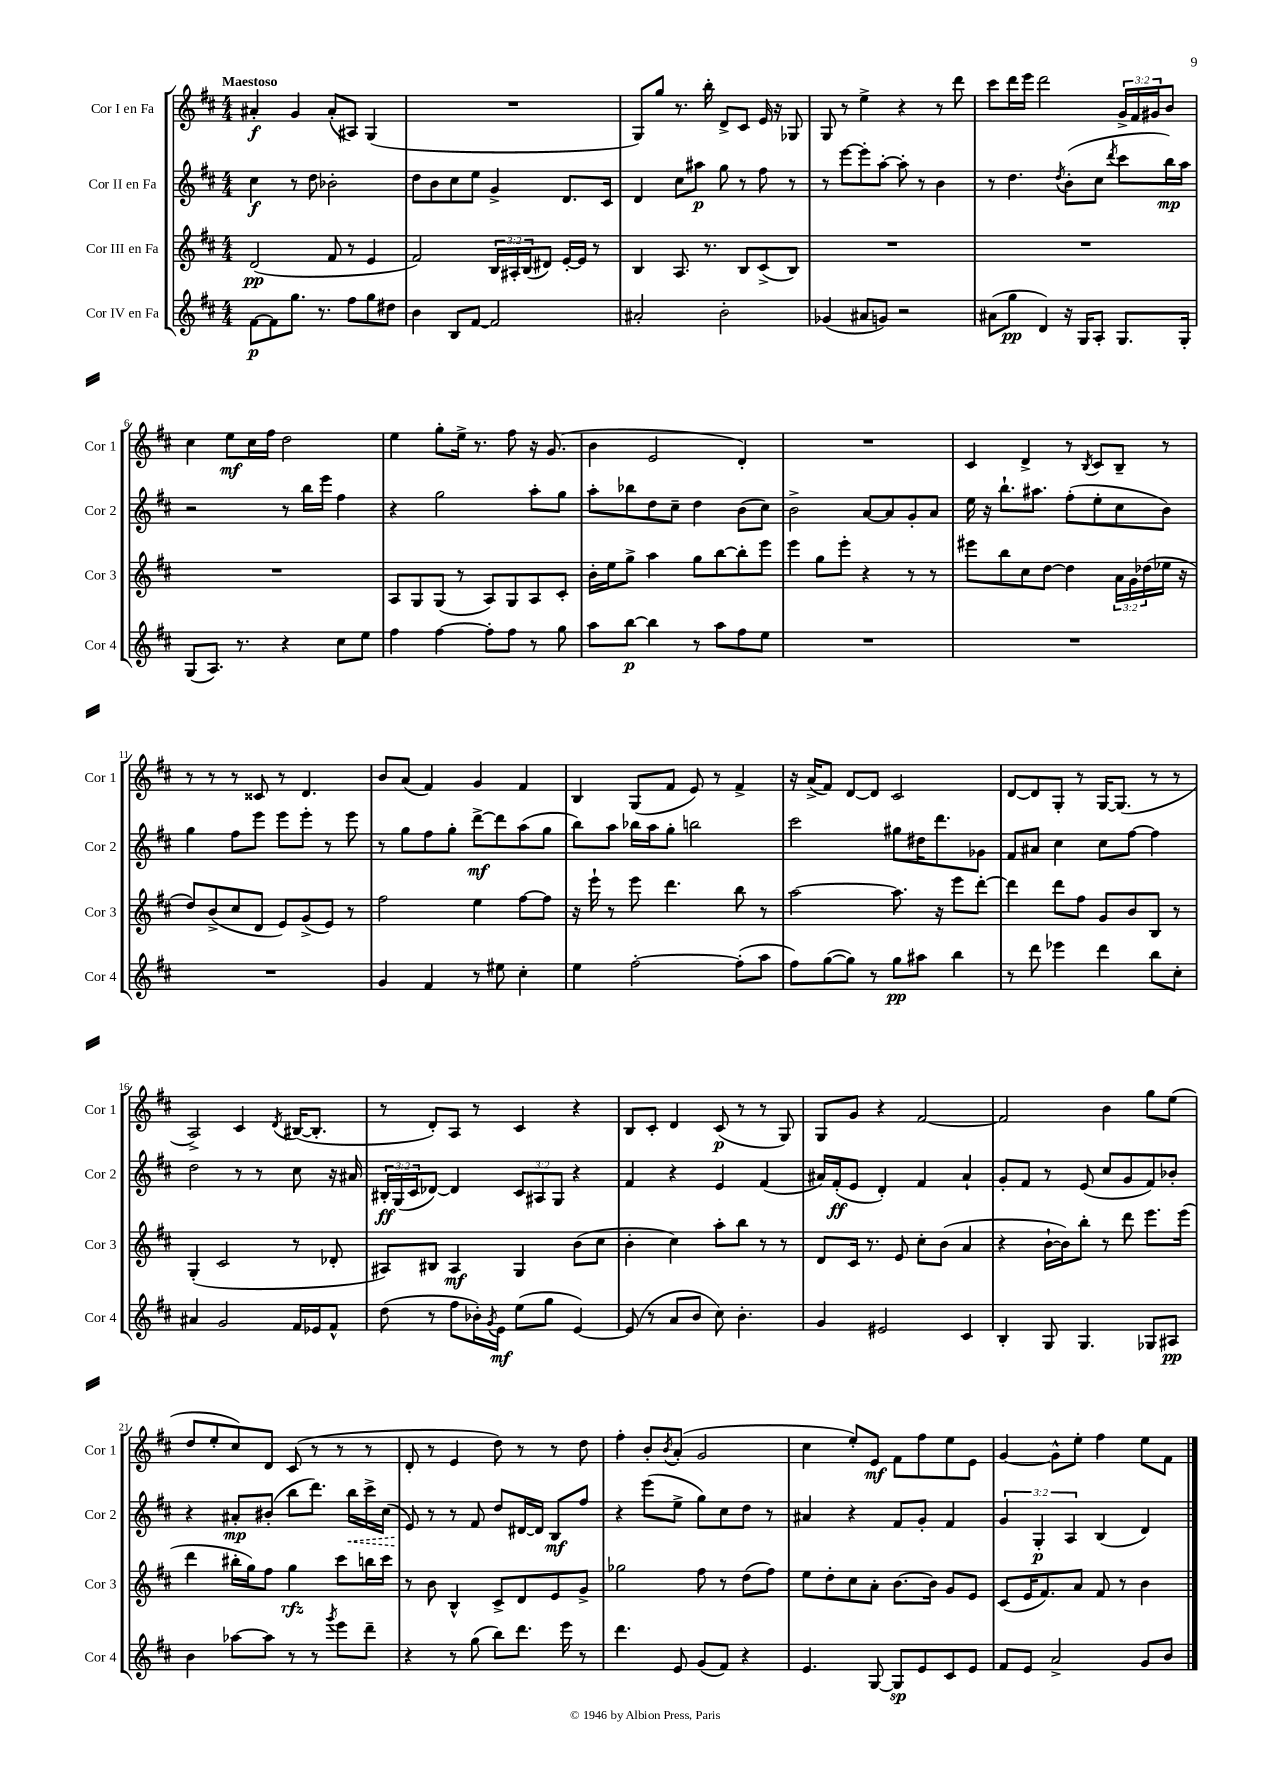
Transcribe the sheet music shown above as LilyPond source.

<<
\new StaffGroup <<
\new Staff = "s0" \with { instrumentName = "Cor I en Fa" shortInstrumentName = "Cor 1" } {
    \clef treble \key d \major \numericTimeSignature \time 4/4 \override Staff.TupletNumber.text = #tuplet-number::calc-fraction-text \tempo "Maestoso"
    ais'4-.\f g'4 ais'8-.( ais8) g4( |
    R1 |
    g8) g''8 r8. b''16-. d'8-> cis'8 e'16 r16 ges8 |
    g8 r8 e''4-> r4 r8 d'''8 |
    cis'''8 d'''16 e'''16 d'''2 \tuplet 3/2 { g'16-> fis'16 gis'16 } b'8 |
    cis''4 e''8\mf cis''16 fis''16 d''2 |
    e''4 g''8-. e''16-> r8. fis''8 r16 g'8.( |
    b'4 e'2 d'4-.) |
    R1 |
    cis'4 d'4-> r8 \acciaccatura { b8 } cis'8 b8-- r8 |
    r8 r8 r8 cisis'8 r8 d'4. |
    b'8 a'8( fis'4) g'4 fis'4 |
    b4 g8( fis'8 e'8) r8 fis'4-> |
    r16 a'16->( fis'8) d'8~ d'8 cis'2 |
    d'8~ d'8 g8-. r8 g16~ g8.( r8 r8 |
    a2->) cis'4 \acciaccatura { d'8 } bis16~( bis8.-. |
    r8 d'8-.) a8 r8 cis'4 r4 |
    b8 cis'8-. d'4 cis'8\p( r8 r8 g8) |
    g8 g'8 r4 fis'2~ |
    fis'2 b'4 g''8 e''8( |
    d''8 e''8-. cis''8) d'8 cis'8( r8 r8 r8 |
    d'8-. r8 e'4 d''8) r8 r8 d''8 |
    fis''4-. b'8-. \acciaccatura { b'8 } a'8-.( g'2 |
    cis''4 e''8-.) e'8\mf fis'8 fis''8 e''8 e'8 |
    g'4~ g'8-^ e''8-. fis''4 e''8 fis'8 \bar "|." |
}
\new Staff = "s1" \with { instrumentName = "Cor II en Fa" shortInstrumentName = "Cor 2" } {
    \clef treble \key d \major \numericTimeSignature \time 4/4 \override Staff.TupletNumber.text = #tuplet-number::calc-fraction-text
    cis''4\f r8 d''8 bes'2-. |
    d''8 b'8 cis''8 e''8 g'4-> d'8. cis'16 |
    d'4 cis''8 ais''8\p g''8 r8 fis''8 r8 |
    r8 e'''8~ e'''8-. a''8~-. a''8-. r8 b'4 |
    r8 d''4. \acciaccatura { d''8 } b'8-.( cis''8 \acciaccatura { d'''8 } cis'''8 b''16\mp) a''16 |
    r2 r8 b''16 e'''16 fis''4 |
    r4 g''2 a''8-. g''8 |
    a''8-. bes''8 d''8 cis''8-- d''4 b'8( cis''8) |
    b'2-> a'8~ a'8 g'8-. a'8 |
    e''16 r16 b''8.-! ais''8. fis''8-.( e''8-. cis''8 b'8) |
    g''4 fis''8 e'''8 e'''8 e'''8-. r8 e'''8 |
    r8 g''8 fis''8 g''8-. d'''8~->\mf d'''8 a''8( g''8 |
    b''8) a''8 bes''16 a''16 g''8-. b''2 |
    cis'''2 gis''8 dis''16 d'''8. ges'8 |
    fis'8 ais'8 cis''4 cis''8 fis''8~ fis''4 |
    d''2 r8 r8 cis''8 r16 ais'16 |
    \tuplet 3/2 { bis16-.\ff g16( cis'16 } des'8~) des'4 \tuplet 3/2 { cis'8 ais8 g8 } r4 |
    fis'4 r4 e'4 fis'4( |
    ais'16) fis'16-.\ff( e'8 d'4-.) fis'4 ais'4-! |
    g'8-. fis'8 r8 e'8( cis''8 g'8 fis'8) bes'8-. |
    r4 ais'8-.\mp bis'8-.( b''8 d'''8.) \once \override Hairpin.style = #'dashed-line b''16\< cis'''16-> cis''16( |
    e'8\!) r8 r8 fis'8 d''8 dis'16~ dis'16 b8\mf fis''8 |
    r4 e'''8( e''8-> g''8) cis''8 d''8 r8 |
    ais'4 r4 fis'8 g'8-. fis'4 |
    \tuplet 3/2 { g'4 g4-.\p a4 } b4( d'4) \bar "|." |
}
\new Staff = "s2" \with { instrumentName = "Cor III en Fa" shortInstrumentName = "Cor 3" } {
    \clef treble \key d \major \numericTimeSignature \time 4/4 \override Staff.TupletNumber.text = #tuplet-number::calc-fraction-text
    d'2\pp( fis'8 r8 e'4 |
    fis'2) \tuplet 3/2 { b16 ais16-. b16( } dis'8) e'16~-. e'16 r8 |
    b4 a8. r8. b8 cis'8->( b8) |
    R1 |
    R1 |
    R1 |
    a8 g8 g8( r8 a8) g8 a8 cis'8-. |
    b'16-. e''16 g''8-> a''4 g''8 b''8~ b''8-. e'''8 |
    e'''4 g''8 e'''8-. r4 r8 r8 |
    eis'''8 b''8 cis''8 d''8~ d''4 \tuplet 3/2 { a'16 g'16 des''16( } ees''16 r16 |
    d''8) b'8->( cis''8 d'8 e'8) g'8->( e'8) r8 |
    fis''2 e''4 fis''8~ fis''8 |
    r16 e'''16-! r8 e'''8 d'''4. b''8 r8 |
    a''2~ a''8. r16 e'''8 d'''8~-. |
    d'''4 d'''8 fis''8 g'8 b'8 b8 r8 |
    g4-.( cis'2 r8 des'8-. |
    ais8) bis8 ais4\mf g4 b'8( cis''8 |
    b'4-. cis''4) a''8-. b''8 r8 r8 |
    d'8 cis'16 r8. e'8 cis''8-. b'8( a'4 |
    r4 b'16~-! b'16) b''8-. r8 d'''8 e'''8. e'''16( |
    d'''4 bis''16-. g''16) fis''8 g''4\rfz cis'''8 b''16 cis'''16 |
    r8 b'8 b4-^ cis'8-> d'8 e'8 g'8-> |
    ges''2 fis''8 r8 d''8( fis''8) |
    e''8 d''8-. cis''8 a'8-. b'8.~ b'16 g'8 e'8 |
    cis'8( e'16 fis'8.) a'8 fis'8 r8 b'4 \bar "|." |
}
\new Staff = "s3" \with { instrumentName = "Cor IV en Fa" shortInstrumentName = "Cor 4" } {
    \clef treble \key d \major \numericTimeSignature \time 4/4
    fis'8~\p fis'8 g''8. r8. fis''8 g''8 dis''8 |
    b'4 b8 fis'8~ fis'2 |
    ais'2-. b'2-. |
    ges'4( ais'8 g'8) r2 |
    ais'8( g''8\pp d'4) r16 g16 a8-. g8. g16-. |
    g8( a8.) r8. r4 cis''8 e''8 |
    fis''4 fis''4~ fis''8-. fis''8 r8 g''8 |
    a''8 b''8~\p b''4 r8 a''8 fis''8 e''8 |
    R1 |
    R1 |
    R1 |
    g'4 fis'4 r8 eis''8 cis''4-. |
    e''4 fis''2~-. fis''8-.( a''8 |
    fis''8) g''8~( g''8) r8 g''8\pp ais''8 b''4 |
    r8 d'''8 ees'''4 d'''4 b''8 cis''8-. |
    ais'4 g'2 fis'16 ees'16 fis'8-^ |
    d''8( r8 fis''8 bes'16-.) \acciaccatura { g'8 } e'16\mf e''8( g''8 e'4~) |
    e'8( r8 a'8 b'8 cis''8) b'4.-. |
    g'4 eis'2 cis'4 |
    b4-. g8 g4. ges8 ais8\pp |
    b'4 aes''8~ aes''8 r8 r8 \acciaccatura { g'''8 } e'''8 d'''8-- |
    r4 r8 g''8( b''8) d'''8. e'''16 r8 |
    d'''4. e'8 g'8( fis'8) r4 |
    e'4. g8~ g8\sp e'8 cis'8 e'8 |
    fis'8 e'8 a'2-> g'8 b'8 \bar "|." |
}
>>
>>
